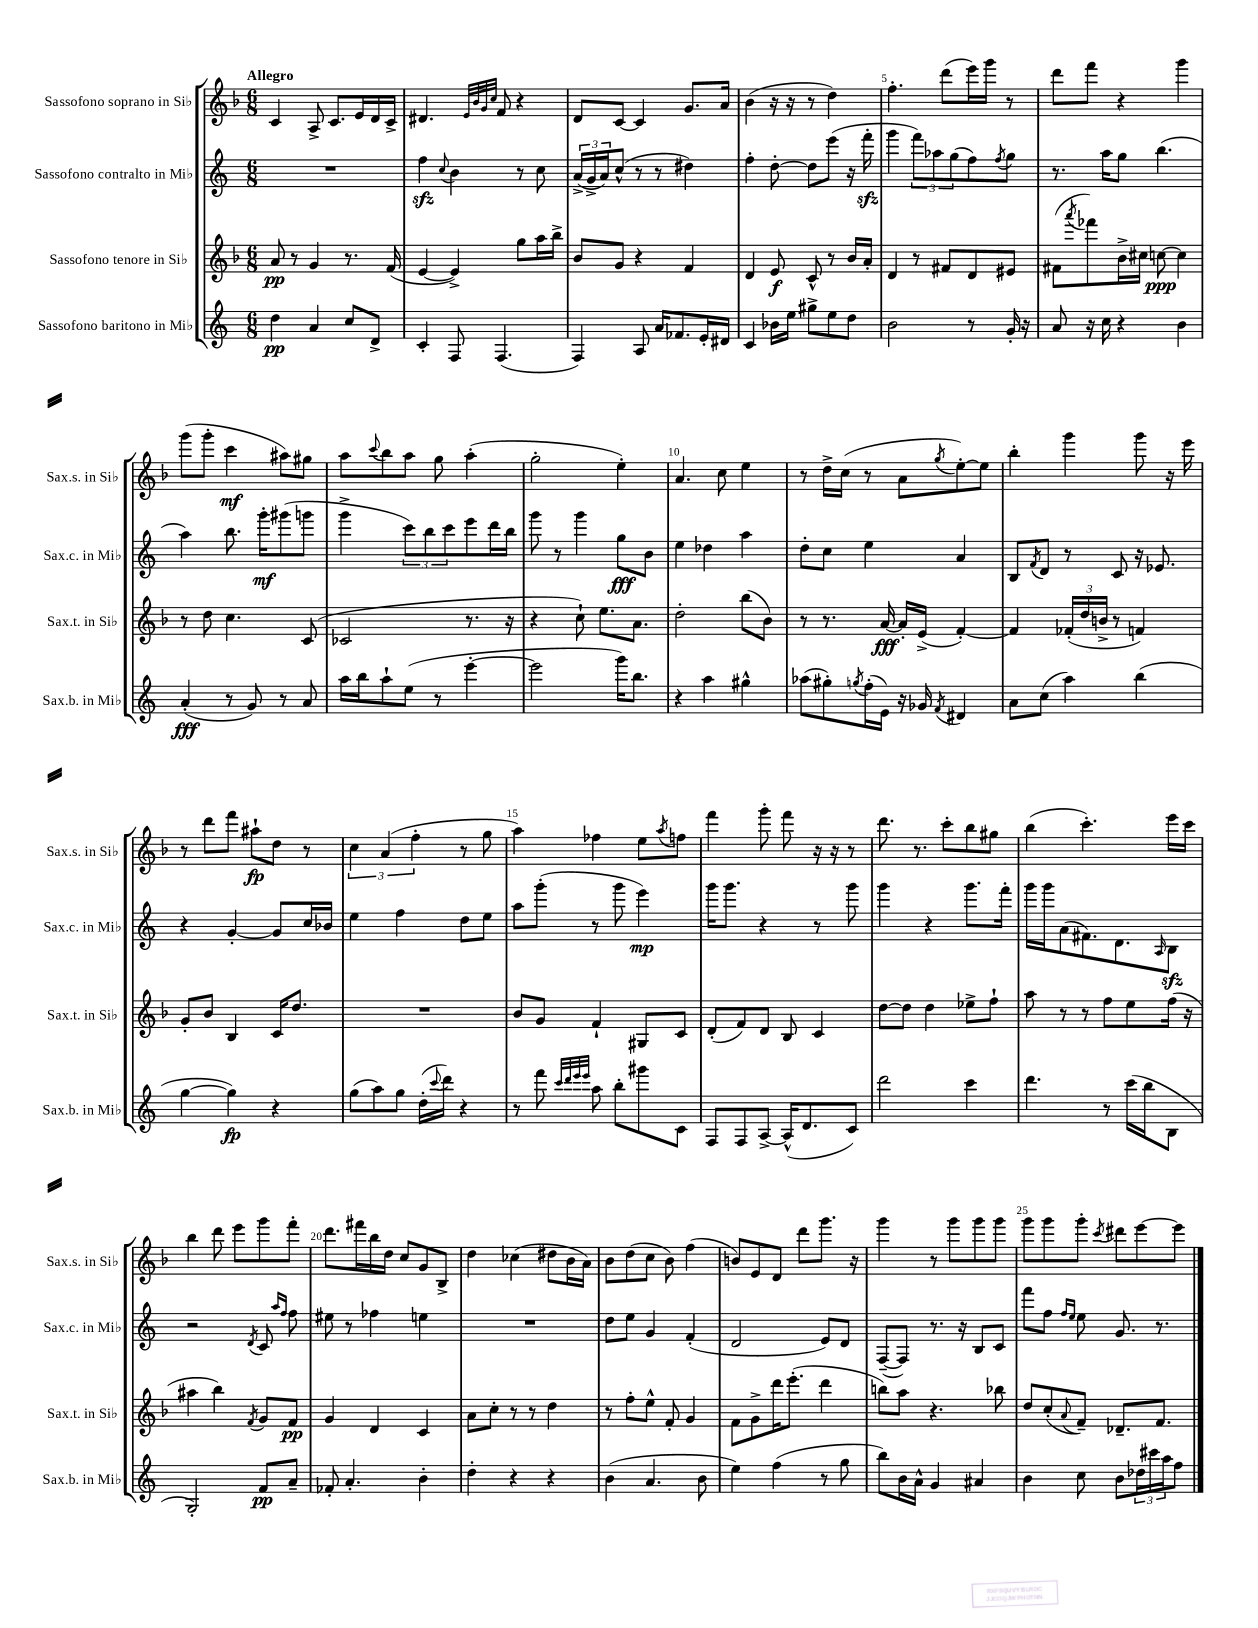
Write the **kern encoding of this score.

**kern	**kern	**kern	**kern
*staff4	*staff3	*staff2	*staff1
*clefG2	*clefG2	*clefG2	*clefG2
*k[]	*k[b-]	*k[]	*k[b-]
*M6/8	*M6/8	*M6/8	*M6/8
4dd\	8a/	2.r	4c/
.	8r	.	.
4a/	4g/	.	8A^/
.	.	.	8.c/L
8cc/L	8.r	.	.
.	.	.	16e/L
8d^/J	.	.	16d/
.	(16f/	.	16c^/JJ
=	=	=	=
4c'/	[4e/	4ff\	4.d#/
.	.	8qqcc/	.
8F/	4e^/])	4b\	.
.	.	.	32qqe/LLL
.	.	.	32qqb-/
.	.	.	32qqg/
.	.	.	32qqcc/JJJ
(4.F/	.	.	8f/
.	8gg\L	8r	4r
.	16aa\L	8cc\	.
.	16bb-^\JJ	.	.
=	=	=	=
4F/)	8b-/L	(24a^/LL	8d/L
.	.	24g^/	.
.	.	24a/J)	.
.	8g/J	(8cc^^/J	[8c/J
8A/	4r	8r	4c/]
16a/LK	.	8r	.
8.f-/	.	.	.
.	4f/	4dd#\)	8.g/L
16e'/L	.	.	.
16d#/JJ	.	.	16a/Jk
=	=	=	=
4c/	4d/	4ff'\	(4b-\
16b-\LL	8e/	[8dd'\	16r
16ee\JJ	.	.	16r
8gg#^\L	8c^^/	8dd\]L	8r
8ee\	8r	(8eee\J	4dd\)
8dd\J	16b-/LL	16r	.
.	16a'/JJ	16fff'\	.
=	=	=	=
2b\	4d/	4ggg\	4.ff'\
.	8r	12fff\L)	.
.	.	12aa-\	.
.	8f#/L	.	(8ddd\L
.	.	(12gg\	.
8r	8d/	8ff\)	16eee\L)
.	.	.	16ggg\JJ
.	.	8qff/	.
16g'/	8e#/J	8gg\J	8r
16r	.	.	.
=	=	=	=
8a/	(8f#\L	8.r	8ddd\L
.	8qaaa/	.	.
16r	8fff-\)	.	8fff\J
16cc\	.	16aa\LK	.
4r	16b-^\L	8gg\J	4r
.	16cc#\JJ	.	.
.	[8cc\	(4.bb\	.
4b\	4cc\]	.	4ggg\
=	=	=	=
(4a'/	8r	4aa\)	(8ggg\L
.	8dd\	.	8ggg'\J
8r	4.cc\	8.bb\	4ccc\
8g/)	.	.	.
.	.	16ggg'\LK	.
8r	.	(8ggg#\	8aa#\L)
8a/	(8c/	8ggg\J	8gg#\J
=	=	=	=
16aa\LL	2c-/	4ggg^\	8aa\L
16bb\J	.	.	.
.	.	.	8qqccc/
8aa`\	.	.	8bb-\
(8ee\J	.	12ccc\L)	8aa\J
.	.	12bb\	.
8r	.	.	8gg\
.	.	12ccc\	.
[4eee'\	8.r	8eee\	(4aa'\
.	.	16ddd\L	.
.	16r	16bb\JJ	.
=	=	=	=
2eee\]	4r	8ggg\	2gg'\
.	.	8r	.
.	8cc`\)	4ggg\	.
.	8.ee\L	.	.
16ggg\LK)	.	8gg\L	4ee'\)
8.bb\J	8.a\J	.	.
.	.	8b\J	.
=	=	=	=
4r	2dd'\	4ee\	4.a/
4aa\	.	4dd-\	.
.	.	.	8cc\
4gg#^^\	(8bb-\L	4aa\	4ee\
.	8b-\J)	.	.
=	=	=	=
(8aa-\L	8r	8dd'\L	8r
8gg#'\)	8.r	8cc\J	16dd^\LL
.	.	.	(16cc\JJ
8qgg/	.	.	.
(16ff'\L	.	4ee\	8r
16e\JJ)	[16a/	.	.
16r	16a'/]LL	.	8a\L
16g-/	(16e^/JJ	.	.
8qf/	.	.	8qgg/
4d#/	[4f'/)	4a/	[8ee'\)
.	.	.	8ee\]J
=	=	=	=
8a\L	4f/]	8B/L	4bb-'\
.	.	8qf/	.
(8cc\J	.	8d/J	.
4aa\)	(24f-'/LL	8r	4ggg\
.	24dd/	.	.
.	24b^/JJ	.	.
.	8r	8c/	.
(4bb\	4f/)	16r	8ggg\
.	.	8.e-/	.
.	.	.	16r
.	.	.	16eee\
=	=	=	=
[4gg\	8g'/L	4r	8r
.	8b-/J	.	8ddd\L
4gg\])	4B-/	[4g'/	8fff\J
.	.	.	8aa#`\L
4r	16c/LK	8g/]L	8dd\J
.	8.dd/J	.	.
.	.	16cc/L	8r
.	.	16b-/JJ	.
=	=	=	=
(8gg\L	2.r	4ee\	6cc\
8aa\)	.	.	.
.	.	.	(6a/
8gg\J	.	4ff\	.
.	.	.	6ff'\
(16dd'\LL	.	.	.
8qqccc/	.	.	.
16ddd\JJ)	.	.	.
4r	.	8dd\L	8r
.	.	8ee\J	8gg\
=	=	=	=
8r	8b-/L	8aa\L	4aa\)
8fff\	8g/J	(8ggg'\J	.
32qqccc/LLL	.	.	.
32qqddd/	.	.	.
32qqeee/	.	.	.
32qqeee/JJJ	.	.	.
8aa\	4f`/	8r	4ff-\
8bb'\L	.	8ggg\	.
8ggg#\	8G#/L	4eee\)	8ee\L
.	.	.	8qaa/
8c\J	8c/J	.	8ff\J
=	=	=	=
8F/L	(8d'/L	16ggg\LK	4fff\
.	.	8.ggg\J	.
8F/	8f/)	.	.
[8A^/J	8d/J	4r	8ggg'\
(16A^^/]LK	8B-/	.	8fff\
8.d/	.	.	.
.	4c/	8r	16r
.	.	.	16r
8c/J)	.	8ggg\	8r
=	=	=	=
2ddd\	[8dd\L	4ggg\	8.ddd\
.	8dd\]J	.	.
.	.	.	8.r
.	4dd\	4r	.
.	.	.	8ccc'\L
4ccc\	8ee-^\L	8.ggg\L	8bb-\
.	8ff`\J	.	8gg#\J
.	.	16fff'\Jk	.
=	=	=	=
4.ddd\	8aa\	16ggg\LL	(4bb-\
.	.	16ggg\J	.
.	8r	(8a\	.
.	8r	8.f#\)	4.ccc'\)
8r	8ff\L	.	.
.	.	8.d\	.
(16ccc\LL	8ee\	.	.
16bb\J	.	.	.
.	.	16qqA/	.
8B\J	(16ff\Jk	8B\J	16eee\LL
.	16r	.	16ccc\JJ
=	=	=	=
2G'/)	4aa#\	2r	4bb-\
.	4bb-\)	.	8ddd\
.	.	.	8eee\L
.	8qf/	8qd/	.
8f/L	8g/L	8c/	8ggg\
.	.	16qqaa/LL	.
.	.	16qqff/JJ	.
8a~/J	8f/J	8ff\	8fff'\J
=	=	=	=
8f-'/	4g/	8ee#\	8.ddd\L
4.a'/	.	8r	.
.	.	.	16fff#\L
.	4d/	4ff-\	16bb-\
.	.	.	16dd\JJ
.	.	.	8cc/L
4b'\	4c/	4ee\	8g/
.	.	.	8B-^/J
=	=	=	=
4dd'\	8a\L	2.r	4dd\
.	8cc'\J	.	.
4r	8r	.	(4cc-\
.	8r	.	.
4r	4dd\	.	8dd#\L
.	.	.	16b-\L
.	.	.	16a\JJ)
=	=	=	=
(4b\	8r	8dd\L	8b-\L
.	8ff'\L	8ee\J	(8dd\
4.a/	8ee^^\J	4g/	8cc\J
.	8f'/	.	8b-\)
.	4g/	(4f'/	(4ff\
8b\	.	.	.
=	=	=	=
4ee\)	8f\L	2d/	8b/L)
.	8g^\	.	8e/
(4ff\	16ddd\K	.	8d/J
.	(8.eee'\J	.	.
.	.	.	8ddd\L
8r	4ddd\	8e/L)	8.ggg\J
8gg\	.	8d/J	.
.	.	.	16r
=	=	=	=
8bb\L)	8bb\L)	([8F~/L	4ggg\
16b\L	8aa\J	8F/]J)	.
16a^^\JJ	.	.	.
4g/	4.r	8.r	8r
.	.	.	8ggg\L
.	.	16r	.
4a#/	.	8B/L	8ggg\
.	8bb-\	8c/J	8ggg\J
=	=	=	=
4b\	8dd/L	8fff\L	8ggg\L
.	(8cc'/	8ff\J	8ggg\
.	.	16qqff/LL	.
.	8qqa/	16qqee/JJ	.
8cc\	8f~/J)	8ee\	8ggg'\J
.	.	.	8qccc/
8b\L	8.d-~/L	8.g/	8ddd#\L
24dd-\L	.	.	[8eee\
24ccc#\	.	.	.
.	8.f/J	8.r	.
24aa\J	.	.	.
8ff\J	.	.	8eee\]J
==	==	==	==
*-	*-	*-	*-
